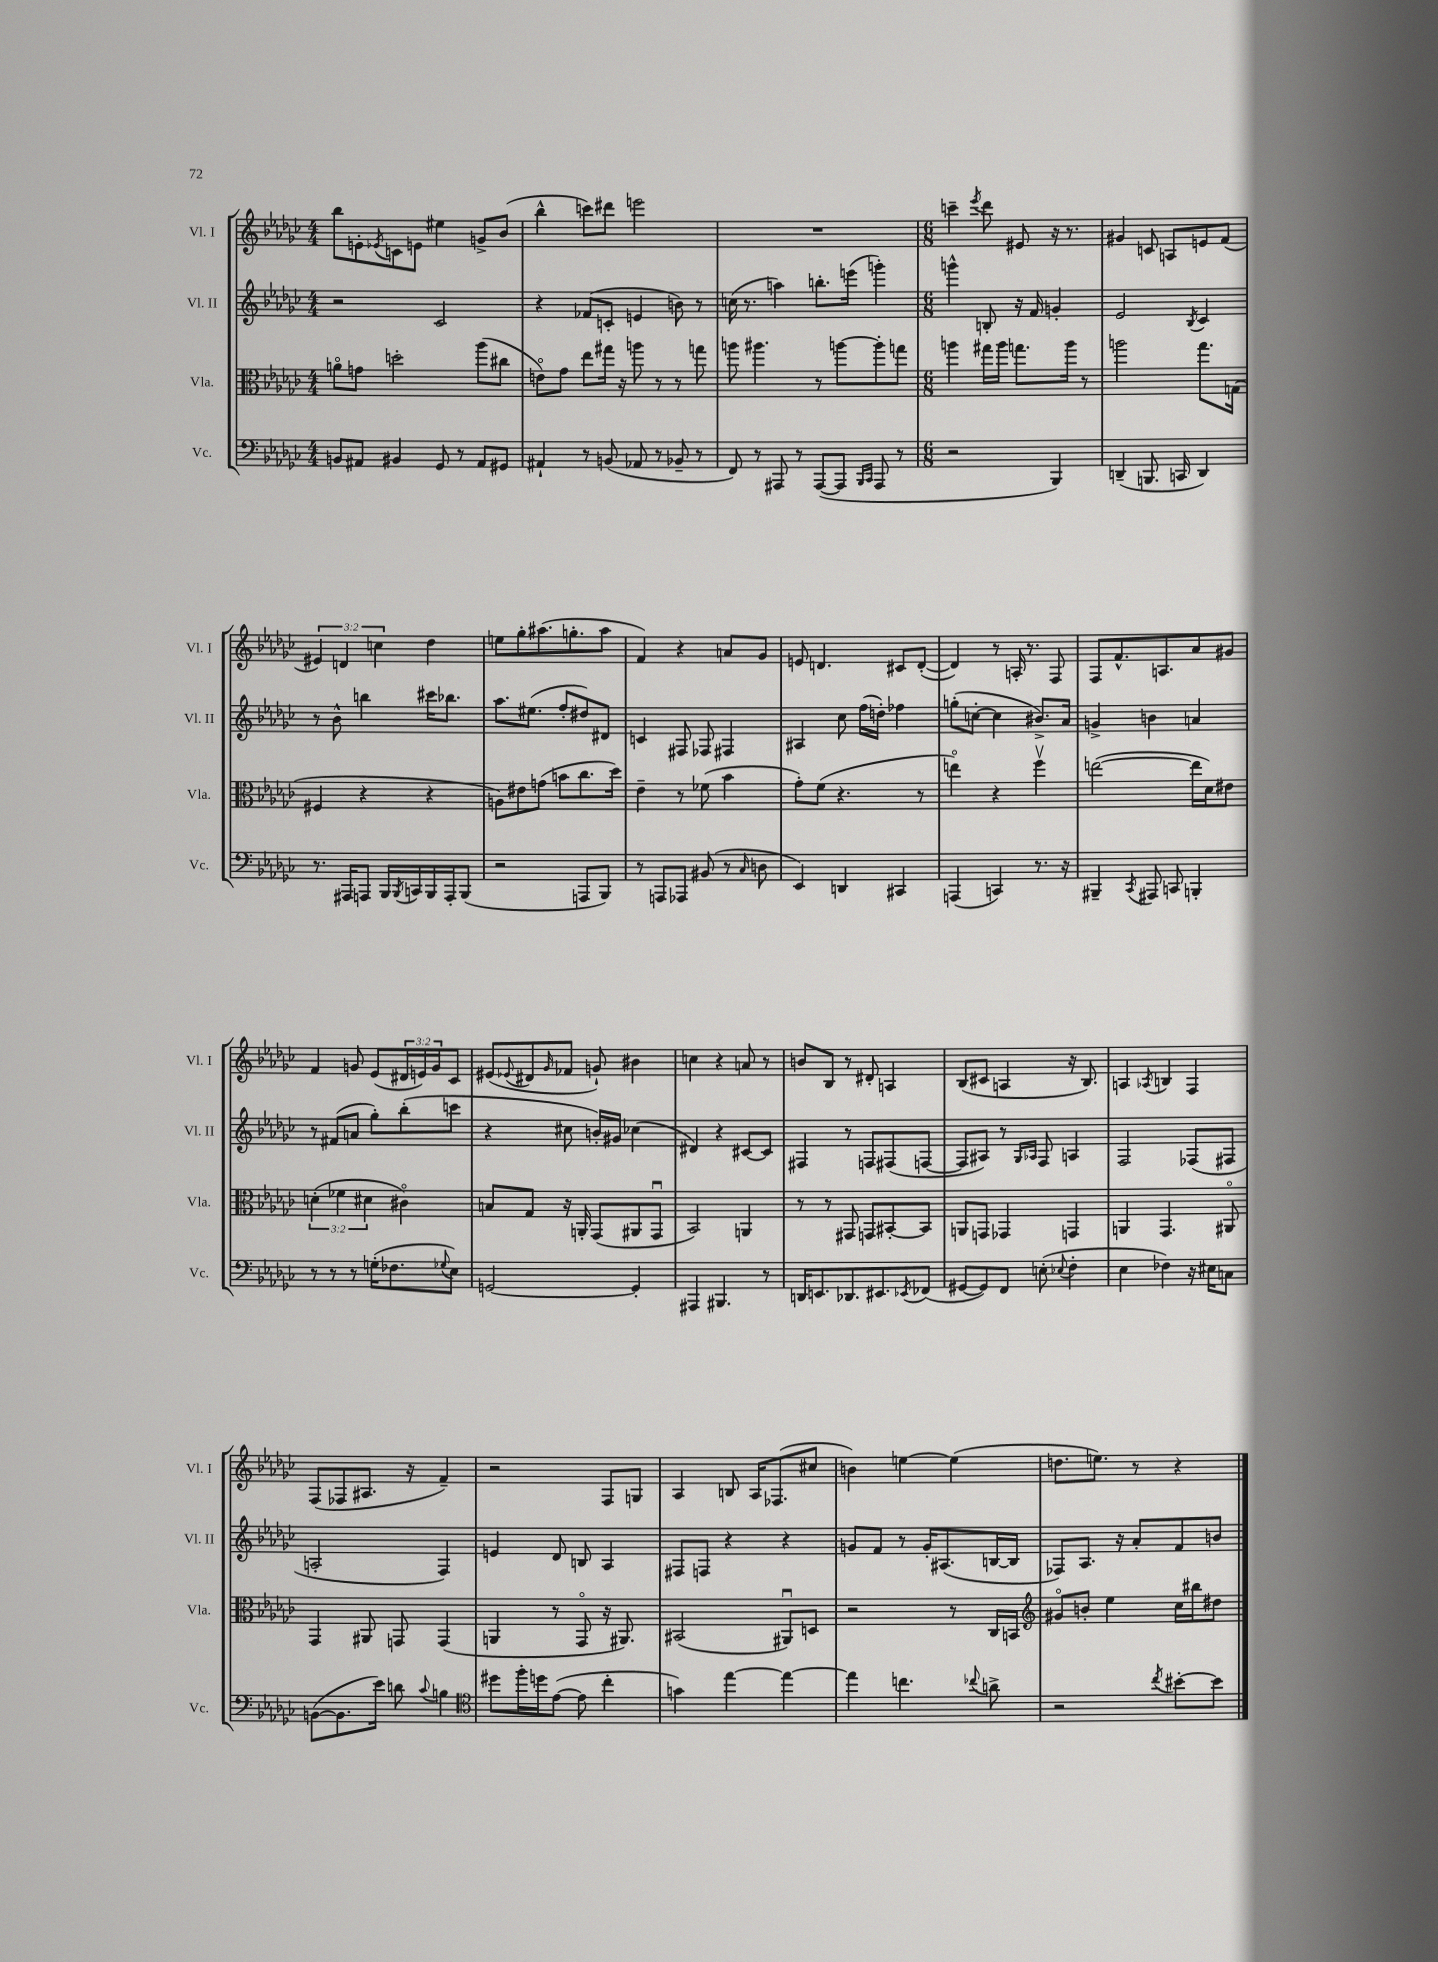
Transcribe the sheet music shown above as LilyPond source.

<<
\new StaffGroup <<
\new Staff = "s0" \with { instrumentName = "Vl. I" shortInstrumentName = "Vl. I" } {
    \clef treble \key ges \major \numericTimeSignature \time 4/4 \override Staff.TupletNumber.text = #tuplet-number::calc-fraction-text
    bes''8 e'8-. \acciaccatura { ees'8 } c'8 e'8 eis''4 g'8-> bes'8( |
    bes''4-^ c'''8) dis'''8 e'''2 |
    R1 |
    \numericTimeSignature \time 6/8 c'''4-- \acciaccatura { ees'''8 } des'''8 eis'8 r16 r8. |
    gis'4 c'8 a8 e'8 f'8( |
    \tuplet 3/2 { eis'4) d'4 c''4 } des''4 |
    e''8 ges''8-. ais''8.( g''8.-. ais''8 |
    f'4) r4 a'8 ges'8 |
    e'8 d'4. cis'8 d'8~-.( |
    d'4) r8 a16-. r8. f8 |
    f8 f'8.-^ a8. aes'8 gis'8 |
    f'4 g'8 ees'8( \tuplet 3/2 { dis'16 e'16) g'16 } ces'8 |
    eis'8( \appoggiatura { ees'8 } dis'8 \grace { ges'16 } fes'8 g'8-!) bis'4 |
    c''4 r4 a'8 r8 |
    b'8 bes8 r8 dis'8-. a4 |
    bes8( cis'8 a4 r16 bes8.) |
    a4 \acciaccatura { aes8 } b4 f4 |
    f8( fes8 ais8. r16 f'4--) |
    r2 f8 g8 |
    aes4 b8 aes16 fes8.( cis''8 |
    b'4) e''4~ e''4( |
    d''8. e''8.) r8 r4 \bar "|." |
}
\new Staff = "s1" \with { instrumentName = "Vl. II" shortInstrumentName = "Vl. II" } {
    \clef treble \key ges \major \numericTimeSignature \time 4/4
    r2 ces'2 |
    r4 fes'8( c'8-. e'4 b'8) r8 |
    c''16( r8. a''4) b''8.-. e'''16( g'''4-.) |
    \numericTimeSignature \time 6/8 g'''4-^ b8-. r16 f'16 g'4-. |
    ees'2 \acciaccatura { bes8 } ces'4 |
    r8 bes'8-^ b''4 cis'''16 bes''8. |
    aes''8. eis''8.( f''8-. dis''8) dis'8 |
    c'4 fis8 fes8 fis4 |
    ais4 ces''8 f''16( d''16-.) fes''4 |
    g''8-.( c''8~-. c''4 bis'8.->) aes'16 |
    g'4-> b'4 a'4 |
    r8 fis'8( a'8 ges''8-.) bes''8-.( c'''8 |
    r4 cis''8 b'16-.) gis'16 ces''4( |
    dis'4) r4 cis'8~ cis'8 |
    fis4 r8 f8 fis8( f8~ |
    f8 ais8) r8 \grace { ges16 aes16 } f8 a4 |
    f2 fes8( fis8 |
    a2-. f4) |
    e'4 des'8 b8 aes4 |
    fis8 f8 r4 r4 |
    g'8 f'8 r8 g'16-. ais8.( b16~ b16 |
    fes8) aes8. r16 aes'8-. f'8 b'8 \bar "|." |
}
\new Staff = "s2" \with { instrumentName = "Vla." shortInstrumentName = "Vla." } {
    \clef alto \key ges \major \numericTimeSignature \time 4/4 \override Staff.TupletNumber.text = #tuplet-number::calc-fraction-text
    a'8\flageolet g'8 d''2-. aes''8( cis''8 |
    e'8\flageolet) ges'8 ees''8 gis''16 r16 a''8 r8 r8 g''8 |
    a''8 ais''4. r8 a''8~ a''8-. g''8 |
    \numericTimeSignature \time 6/8 a''4 gis''16 a''16 g''8. a''16 r8 |
    a''2 ges''8. g16( |
    fis4 r4 r4 |
    a8) eis'8 g'8( b'8 ces''8. des''16) |
    ees'4-- r8 fes'8( bes'4 |
    ges'8-.) f'8( r4. r8 |
    e''4\flageolet) r4 f''4\upbow |
    e''2~( e''16 des'16) eis'8 |
    \tuplet 3/2 { d'4-.( fes'4 dis'4 } cis'4\flageolet) |
    b8 ges8 r16 a,16-. ges,8( ais,8 ges,8\downbow |
    bes,2) a,4 |
    r8 r8 gis,8 g,8 bis,8~-. bis,8 |
    a,8 g,8 ges,4 g,4 |
    a,4 ges,4. ais,8\flageolet |
    ges,4 ais,8 g,8 g,4( |
    a,4 r8 ges,8\flageolet r16 ais,8.) |
    bis,2( ais,8\downbow) d8 |
    r2 r8 ces16 b,16 |
    \clef treble gis'8\flageolet b'8-. ees''4 ces''16 bis''16 dis''8 \bar "|." |
}
\new Staff = "s3" \with { instrumentName = "Vc." shortInstrumentName = "Vc." } {
    \clef bass \key ges \major \numericTimeSignature \time 4/4
    b,8 ais,8 bis,4 ges,8 r8 ais,8 gis,8 |
    ais,4-! r8 b,8( aes,8 r8 bes,8-- r8 |
    f,8) r8 ais,,8 r8 ais,,8~( ais,,8 \grace { bes,,16 ces,16 } ais,,8 r8 |
    \numericTimeSignature \time 6/8 r2 bes,,4) |
    d,4--( b,,8. c,16 d,4) |
    r8. ais,,16 a,,8 bes,,16 \acciaccatura { bes,,8 } c,16 bes,,16 a,,16-. bes,,8( |
    r2 a,,8 bes,,8) |
    r8 a,,8 aes,,8 bis,8( r8 \grace { ces16 } d8 |
    ees,4) d,4 cis,4 |
    a,,4( c,4) r8. r16 |
    bis,,4-- \acciaccatura { ces,8 } ais,,8 c,8 b,,4-. |
    r8 r8 r8 g16-.( fes8. \appoggiatura { ges8 } ees8) |
    g,2~ g,4-. |
    ais,,4 bis,,4. r8 |
    d,16 e,8. des,8. eis,8. \acciaccatura { ees,8 } fes,8( |
    gis,8~ gis,8) f,8 e8-.( \appoggiatura { ees8 } f4-. |
    ees4 fes4) r16 eis16 c8 |
    b,8~( b,8. ees'16) d'8 \appoggiatura { ces'8 } b4 |
    \clef tenor dis''8 f''16-. d''16 ees'8~( ees'8 ces''4-. |
    g'4) ees''4~ ees''4~ |
    ees''4 c''4. \appoggiatura { ces''8 } a'8-> |
    r2 \acciaccatura { ces''8 } bis'8~-. bis'8 \bar "|." |
}
>>
>>
\layout { \context { \Score \remove "Bar_number_engraver" } }
